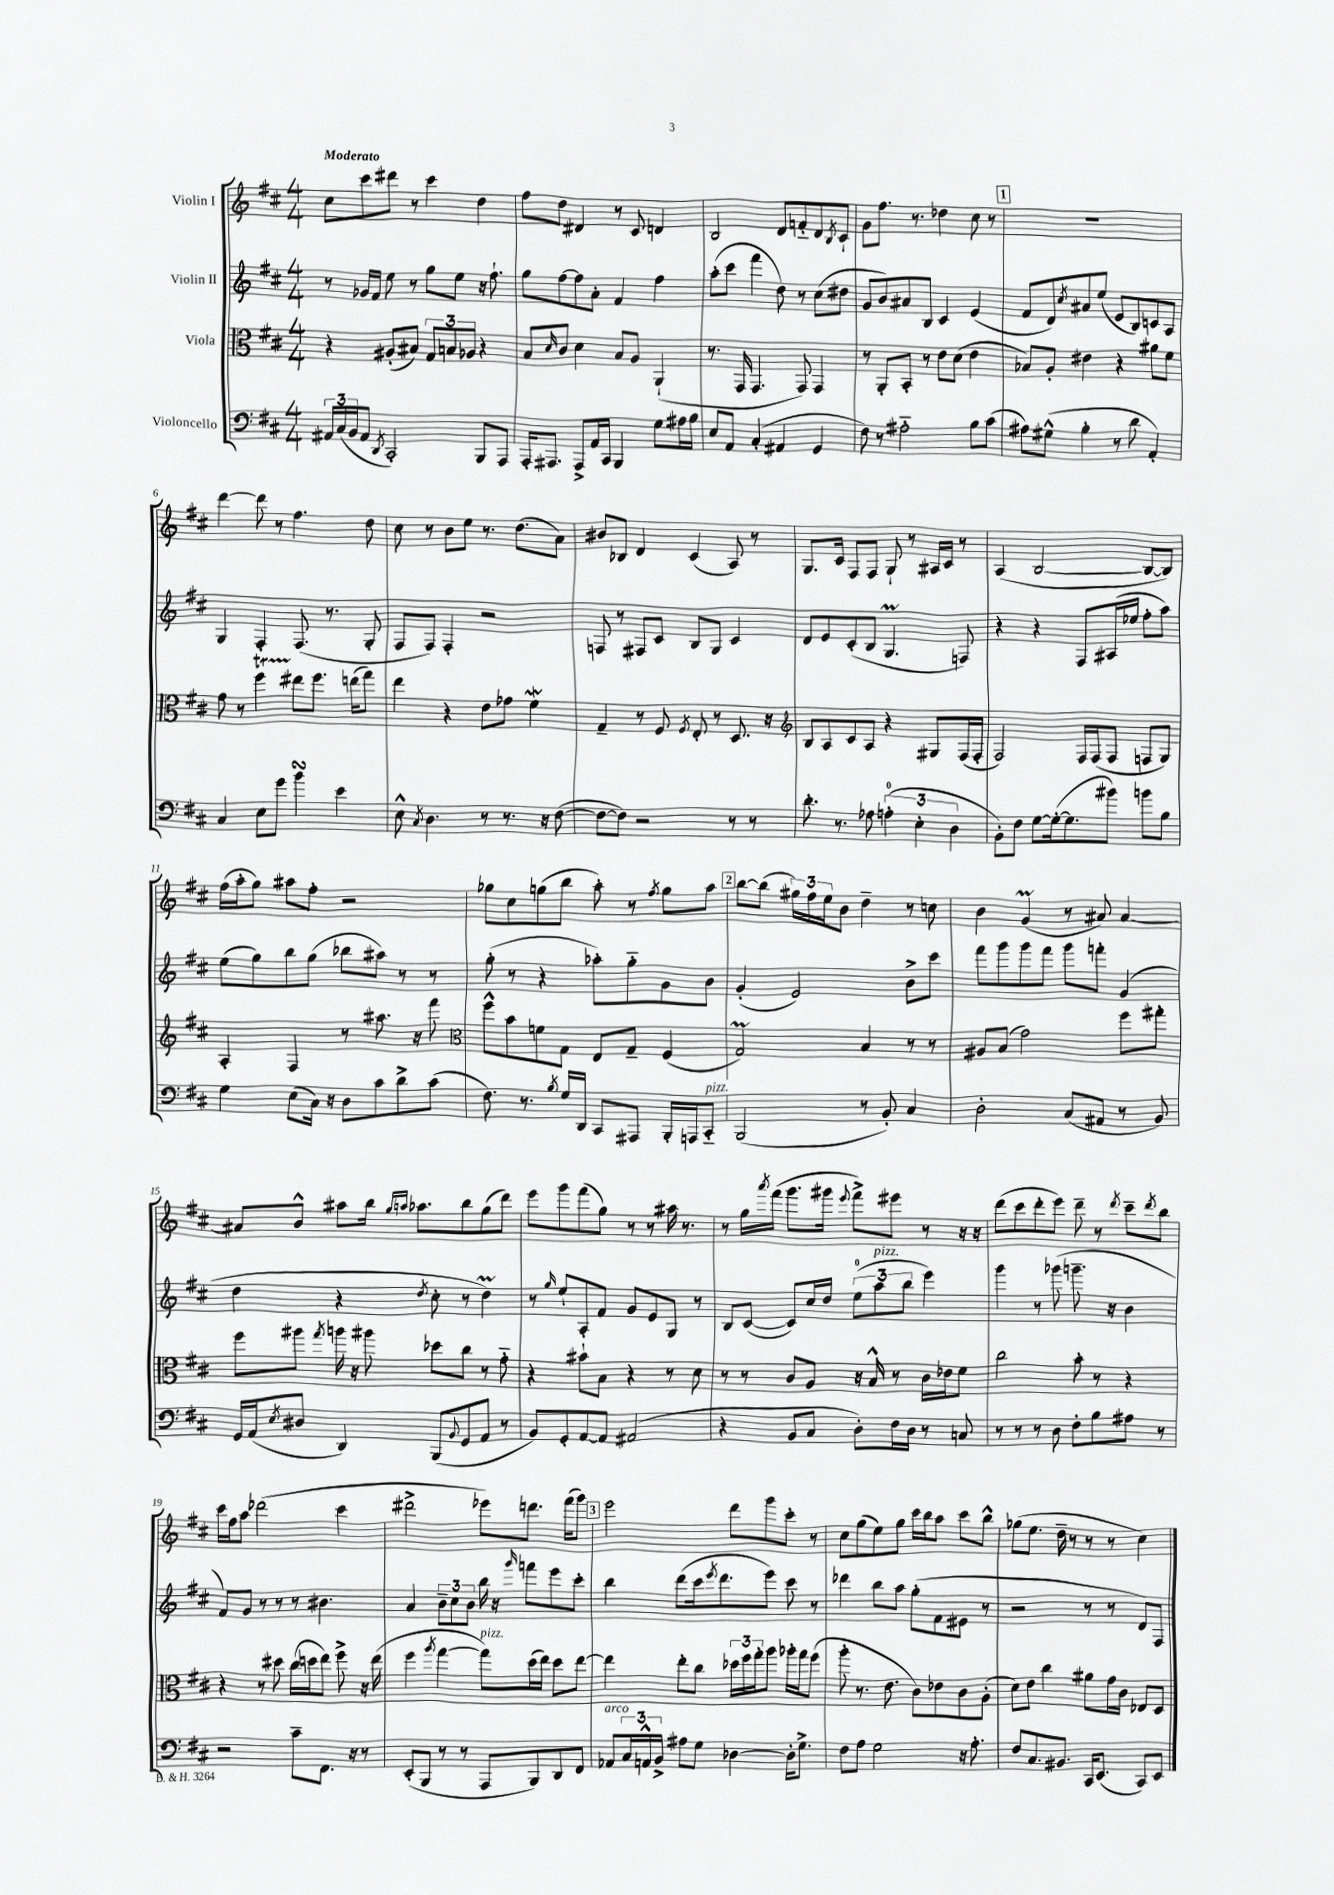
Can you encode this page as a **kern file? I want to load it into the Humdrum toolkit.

**kern	**kern	**kern	**kern
*part4	*part3	*part2	*part1
*staff4	*staff3	*staff2	*staff1
*I"Violoncello	*I"Viola	*I"Violin II	*I"Violin I
*clefF4	*clefC3	*clefG2	*clefG2
*k[f#c#]	*k[f#c#]	*k[f#c#]	*k[f#c#]
*M4/4	*M4/4	*M4/4	*M4/4
=1	=1	=1	=1
!	!	!	!LO:TX:a:B:t=Moderato
24AA#X/LL	4r	8r	8cc#\L
(24C#/	.	.	.
24BB/J	.	.	.
8AA#/J	.	16g-X/LL	8ccc#\
.	.	16f#/JJ	.
8qDD/	.	.	.
2CC#'/)	(8A#X'/L	8ee\	8ddd#X\J
.	8B#X/J)	8r	8r
.	12G/L	8gg\L	4ccc#\
.	12Bn/	.	.
.	.	8ee\J	.
.	12A-X/J	.	.
8BBB/L	4r	16r	4dd\
.	.	8.ff#`\	.
8AAA/J	.	.	.
=2	=2	=2	=2
16AAA'/KL	8B/L	8gg\L	8ff#\L
8.AAA#X/J	.	.	.
.	16qqd/	.	.
.	8c#/J	[8ff#\	8dd\J
8AAA#^/L	4d\	8ff#\]	4d#X/
16AA/L	.	8a'\J	.
16CC#/JJ	.	.	.
4BBB/	8B/L	4f#/	8r
.	8A/J	.	8c#/
8G\L	(4AA`/	4ff#\	4dn/
16A#X\L	.	.	.
16B\JJ	.	.	.
=3	=3	=3	=3
8E/L	8.r	(8aa'\L	2B/
8AA/J	.	8ccc#\J	.
.	16GG/	.	.
(4C#'/	4.GG/	4fff#\	.
4AA#X/	.	8dd\)	8d/L
.	8GG/)	8r	8fn/
4GG/	4GG/	(8cc#\L	8d/
.	.	.	8qB/
.	.	8dd#X\J	8c#`/J
=4	=4	=4	=4
8F#\)	8r	8g/L	8g\L
8r	8AA'/L	8b/)	8.ff#\J
2A#X\	8BB'/J	8a#X/	.
.	.	.	8.r
.	8r	8B/J	.
.	8e\L	4c#/	4dd-X\
.	(8d\J	.	.
8B\L	4e\	(4e/	8cc#\
(8c#\J	.	.	8r
!!LO:REH:place=s1:t=1
=5	=5	=5	=5
8A#X\L)	8B-X/L)	8f#/L	1r
(8G#X^^\J	8A'/J	8d/)	.
.	.	8qcc#/	.
4B'\	4e#X\	8a#X/	.
.	.	(8ee/J	.
8r	4r	8e/L	.
8d\	.	8B/)	.
4AA'/)	8a#X\L	8cn/	.
.	8f#\J	8A/J	.
!!LO:LB:g=z
=6	=6	=6	=6
4C#/	8g\	4G/	[4ddd\
.	8r	.	.
8E\L	4ff#t\	4F#'/	8ddd\]
8g\J	.	.	8r
4bsSSS\	8ee#X\L	(8.F#/	4.ff#\
.	8.ff#\J	.	.
.	.	8.r	.
4e\	.	.	.
.	(16een\KL	.	.
.	8gg\J)	8G'/	8dd\
=7	=7	=7	=7
8E^^\	4ee\	8F#/L	8cc#\
8qC#/	.	.	.
4.D\	.	8F#/J)	8r
.	4r	4F#'/	8b\L
.	.	.	8ee\J
8r	8e\L	2r	8.r
8.r	8g-X\J	.	.
.	.	.	(8.dd\L
.	4f#W\	.	.
16r	.	.	.
([8F#\	.	.	8a\J)
=8	=8	=8	=8
8F#\L_	4G~/	8Fn/	8b#X/L
8F#\J])	.	8r	8B-X/J
2r	8r	8F#X/L	4d/
.	8F#/	8c#/J	.
.	8qF#/	.	.
.	8E'/	8B/L	(4c#/
.	8r	8G/J	.
8r	8.D/	4c#/	8A/)
8r	.	.	8r
.	16r	.	.
=9	=9	=9	=9
*	*clefG2	*	*
8.d'\	8B/L	8d/L	8.G/L
.	8A/	8e/	.
8.r	.	.	16c#/Jk
.	8c#/	(8c#'/	8F#/L
8A-X\	8A/J	8B/J	8F#/J
(6An'\	4r	4.GM/	8G`/
.	.	.	8r
6E'\	.	.	.
.	8G#X/L	.	16A#X/LL
.	.	.	16c#/JJ
6D\	.	.	.
.	(16F#/L	8Fn/)	8r
.	16F#'/JJ	.	.
=10	=10	=10	=10
8BB'\L)	2F#/)	4r	(4A/
8F#\J	.	.	.
[8G\L	.	4r	[2B/
(16G'\k_	.	.	.
8.G\]	.	.	.
.	16F#/LL	8F#/L	.
.	(16F#/J	.	.
8b#X\J)	8F#/J	(16A#X/L	.
.	.	16ee-X/JJ	.
8bn\L	8Fn/L	8ff#'\L	8B/L_
8B\J	8G/J)	8aa\J)	8B/J])
!!LO:LB:g=z
=11	=11	=11	=11
4G\	4A'/	(8ee\L	(16ff#\LL
.	.	.	16aa'\J
.	.	8gg\)	8gg\J)
(8E\L	4F#/	8bb\	8aa#X\L
16C#\Jk)	.	(8gg\J	8ff#'\J
16r	.	.	.
8D\L	8r	8bb-X\L	2r
8c#\	8.aa#X\	8aa#X\J)	.
8d^\	.	8r	.
.	16r	.	.
(8c#\J	8fff#\	8r	.
=12	=12	=12	=12
*	*clefC3	*	*
8.F#\)	8ff#^^\L	(8gg'\	8gg-X\L
.	8b\	8r	8cc#\
8.r	.	.	.
.	8fn\	4r	(8ggn\
8qB/	.	.	.
16G/LL	8G\J	.	8bb\J
16DD/JJ	.	.	.
8CC#/L	8E/L	8aa-X'\L)	8aa'\)
8AAA#X/J	8G~/J	8gg\	8r
.	.	.	8qff#/
16BBB'/LL	(4F#/	8g\	8gg\L
16AAAn/J	.	.	.
!LO:TX:a:i:t=pizz.	!	!	!
8CC#/J	.	8b\J	8aa\J
!!LO:REH:place=s1:t=2
=13	=13	=13	=13
(2BBB/	2GM/)	(4g'/	[8bb\L
.	.	.	(8bb\J]
.	.	2e/)	24gg#X\LL)
.	.	.	24ff#\
.	.	.	24ee\J
.	.	.	8b\J
8r	4B/	.	4dd~\
8BB'/)	.	.	.
4C#/	8r	8b^\L	8r
.	8r	8ccc#\J	8ccn\
=14	=14	=14	=14
2D'\	8A#X/L	8fff#\L	4b\
.	(8B/J	8ggg\	.
.	2g\)	8ggg\	(4gM/
.	.	8fff#\J	.
(8C#/L	.	8ggg\L	8r
8AA#X/J	.	8fffn'\J	8a#X/)
8r	8ff#\L	(4g/	[4a#/
8BB/)	8gg#X'\J	.	.
!!LO:LB:g=z
=15	=15	=15	=15
16GG/LL	8ff#\L	4dd\	8a#X/L]
(16AA/J	.	.	.
8qE/	.	.	.
8D#X/J	8aa#X\J	.	8b^^/J
.	8qgg/	.	.
4DD/)	16aan\	4r	8aa#X\L
.	16r	.	.
.	8aa#X\	.	16bb\Jk
.	.	.	16qqgg/LL
.	.	.	16qqaan/JJ
.	.	.	8.aa-X\L
.	.	8qdd/	.
(8BBB/L	8dd-X\L	8cc#'\	.
8qqBB/	.	.	.
8GG/	8cc#\J	8r	8bb\
8AA/J	8r	4ddM\)	(8gg\
8r	8g\	.	8ddd\J)
=16	=16	=16	=16
8BB/L)	4r	8r	8eee\L
.	.	16qqgg/	.
8GG'/	.	8ee`/L	8ggg\
[8AA/	8b#X`\L	8A'/	(8fff#\
8AA/J]	8B\J	8f#/J	8gg\J)
(2AA#X/	4r	8g/L	8r
.	.	8e/	8r
.	8r	8G/J	16aa#X\
.	.	.	8.r
.	8d\	8r	.
=17	=17	=17	=17
4r	8r	8B/L	8r
.	8r	([8c#/J	16gg\LL
.	.	.	8qaaa/
.	.	.	(16fff#\JJ
8BB/L	8c#/L	8c#/L])	8.ggg\L
8C#/J	8A/J	16cc#/L	.
.	.	16dd/JJ	16ggg#X\Jk
.	.	.	8qqeee/
8D'\L)	16r	(12ee\L	8fff#^\L)
.	16B^^/	.	.
!	!	!LO:TX:a:i:t=pizz.	!
.	.	12aa\	.
16F#\L	8r	.	8eee#X\J
.	.	12bb\J	.
16D\JJ	.	.	.
8r	16c#\LL	4eee\)	8r
.	16e-X\J	.	.
8Cn/	8f#\J	.	16r
.	.	.	16r
=18	=18	=18	=18
8r	2cc#\	4ggg\	(8ddd\L
8r	.	.	8ccc#\
8r	.	8r	8ddd'\
8D\	.	(8ggg-X\	8eee\J)
8F#'\L	8b'\	8.gggn~\	8ddd~\
8B\	8r	.	8r
.	.	16r	.
.	.	.	8qddd/
8A#X\J	4r	4b\	8ccc#~\L
.	.	.	8qddd/
8r	.	.	8bb\J
!!LO:LB:g=z
=19	=19	=19	=19
2r	4r	8f#/L)	16ccc#\LL
.	.	.	16ff#\J
.	.	8g/J	8aa\J
.	8r	8r	(2ddd-X\
.	8dd#X\	8r	.
8c#~\L	(16cc#\LL	8r	.
.	16ddn\J	.	.
8.FF#\J	8ee\J)	4.b#X\	.
.	8ff#^\	.	4ccc#\
16r	.	.	.
8r	16r	.	.
.	(16ee\	.	.
=20	=20	=20	=20
(8EE'/L	4ff#\	4a/	2ddd#X^\
8BBB/J	.	.	.
.	8qaa/	.	.
8r	[4gg\	12b~\L	.
.	.	12cc#\	.
8r	.	.	.
.	.	12b\J	.
!	!LO:TX:a:i:t=pizz.	!	!
8AAA/L	8gg\L])	16bb\	8eee-X\L)
.	.	16r	.
.	.	16qqggg/	.
8BBB/)	(16dd\L	8fffn\L	8.dddn\J
.	16ee\JJ)	.	.
8DD/	8dd\L	8eee\	.
.	.	.	(16fff#\KL
8FF#/J	[8ee\J	8ccc#'\J	8ggg\J)
!!LO:REH:place=s1:t=3
=21	=21	=21	=21
!LO:TX:a:i:t=arco	!	!	!
8AA-X/L	4ee\]	4bb\	2eee\
24C#/L	.	.	.
24AAn^^/	.	.	.
24BB^/JJ	.	.	.
8A#X\L	8ee'\L	(8ddd\L	.
8G\J	8cc#\J	16ccc#\k	.
.	.	8qeee/	.
.	.	8.ddd\	.
[4D-X\	24dd-X\LL	.	8ddd\L
.	24ff#\	.	.
.	24gg'\J	.	.
.	8aa\J	8eee\J)	8ggg\
16D-'\KL]	16aa-X'\LL	8ccc#\	8ccc#'\J
8.G^\J	16gg\J	.	.
.	(8ff#\J	8r	8r
=22	=22	=22	=22
8F#\L	8aa'\	4ddd-X\	8cc#\L
8A\J	8.r	.	(8gg\
2G\	.	8bb\L	8ee\)
.	8.e\	.	.
.	.	8aa\J	8gg\J
.	8c#\L)	(8gg'\L	16ccc#\LL
.	.	.	16bb\J
.	8e-X\	8f#\	8aa\J
16r	8c#\	8e#X\J	8ccc#\L
8.A'\	.	.	.
.	(8A'\J	8r	8bb^^\J
=23	=23	=23	=23
8F#/L	8d\L)	2r	(8gg-X\L
8.C#/	8e\J	.	8.ee\J
.	4cc#\	.	.
8.BB#X/J	.	.	16dd~\
.	.	.	8r
16CC#/KL	8a#X\L	8r	8r
(8.EE/J	.	.	.
.	16g\L	8r	8r
.	16c#\JJ	.	.
8CC#/L)	8E-X/L	8d/L)	4cc#\)
8EE/J	8D/J	8F#/J	.
==	==	==	==
*-	*-	*-	*-
